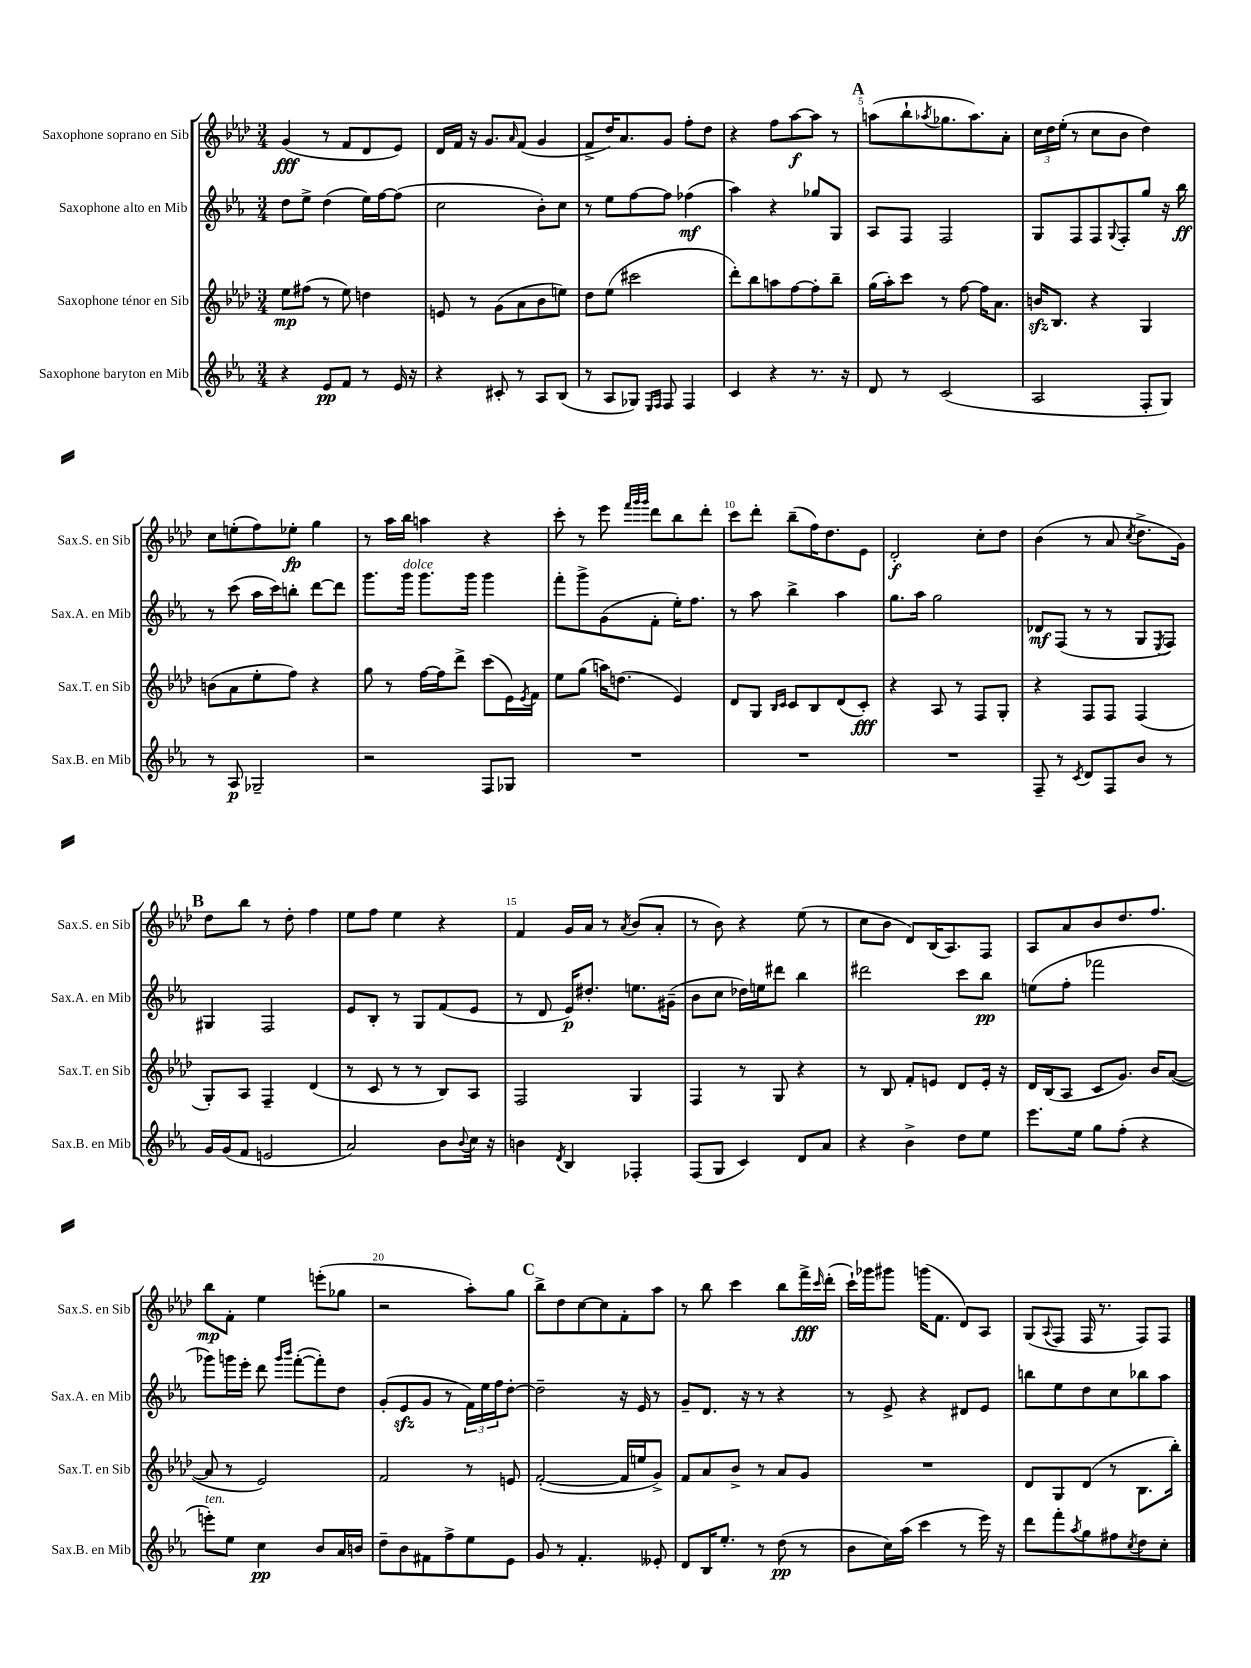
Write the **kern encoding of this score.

**kern	**dynam	**kern	**dynam	**kern	**dynam	**kern	**dynam
*part4	*part4	*part3	*part3	*part2	*part2	*part1	*part1
*staff4	*staff4	*staff3	*staff3	*staff2	*staff2	*staff1	*staff1
*I"Saxophone baryton en Mib	*	*I"Saxophone ténor en Sib	*	*I"Saxophone alto en Mib	*	*I"Saxophone soprano en Sib	*
*I'Sax.B. en Mib	*	*I'Sax.T. en Sib	*	*I'Sax.A. en Mib	*	*I'Sax.S. en Sib	*
*clefG2	*	*clefG2	*	*clefG2	*	*clefG2	*
*k[b-e-a-]	*	*k[b-e-a-d-]	*	*k[b-e-a-]	*	*k[b-e-a-d-]	*
*M3/4	*	*M3/4	*	*M3/4	*	*M3/4	*
=1	=1	=1	=1	=1	=1	=1	=1
4r	.	8ee-\L	mp	8dd\L	.	(4g/	fff
.	.	(8ff#X\J	.	8ee-^\J	.	.	.
8e-/L	pp	8r	.	(4dd\	.	8r	.
8f/J	.	8ee-\)	.	.	.	8f/L	.
8r	.	4ddn\	.	16ee-\LL)	.	8d-/	.
.	.	.	.	[16ff\J	.	.	.
16e-/	.	.	.	(8ff\J]	.	8e-/J)	.
16r	.	.	.	.	.	.	.
=2	=2	=2	=2	=2	=2	=2	=2
4r	.	8en/	.	2cc\	.	16d-/LL	.
.	.	.	.	.	.	16f/JJ	.
.	.	8r	.	.	.	16r	.
.	.	.	.	.	.	8.g/L	.
8c#X'/	.	(8g\L	.	.	.	.	.
.	.	.	.	.	.	16qqa-/	.
8r	.	8a-\	.	.	.	(8f/J	.
8A-/L	.	8b-\	.	8b-'\L)	.	4g/	.
(8B-/J	.	8een\J)	.	8cc\J	.	.	.
=3	=3	=3	=3	=3	=3	=3	=3
8r	.	8dd-\L	.	8r	.	8f^/L	.
8A-/L	.	(8ee-\J	.	8ee-\L	.	16dd-/K)	.
.	.	.	.	.	.	8.a-/	.
8G-X/J)	.	2ccc#X\	.	[8ff\	.	.	.
16qqE-/LL	.	.	.	.	.	.	.
16qqF/JJ	.	.	.	.	.	.	.
8F/	.	.	.	8ff\J]	.	8g/J	.
4F/	.	.	.	(4ff-X\	mf	8ff'\L	.
.	.	.	.	.	.	8dd-\J	.
=4	=4	=4	=4	=4	=4	=4	=4
4c/	.	8ddd-'\L)	.	4aa-\)	.	4r	.
.	.	8bb-\	.	.	.	.	.
4r	.	8aan\	.	4r	.	8ff\L	.
.	.	[8ff\	.	.	.	[8aa-\	f
8.r	.	8ff'\]	.	8gg-X/L	.	8aa-\J]	.
.	.	8bb-~\J	.	8G/J	.	8r	.
16r	.	.	.	.	.	.	.
!!LO:REH:place=s1:t=A
=5	=5	=5	=5	=5	=5	=5	=5
8d/	.	(16gg\LL	.	8A-/L	.	(8aan\L	.
.	.	16aa-'\J)	.	.	.	.	.
8r	.	8ccc\J	.	8F/J	.	8bb-`\	.
.	.	.	.	.	.	8qaa-X/	.
(2c/	.	8r	.	2F/	.	8.gg-X\	.
.	.	[8ff\	.	.	.	.	.
.	.	.	.	.	.	8.aa-\)	.
.	.	16ff\KL]	.	.	.	.	.
.	.	8.a-\J	.	.	.	.	.
.	.	.	.	.	.	8a-'\J	.
=6	=6	=6	=6	=6	=6	=6	=6
2A-/	.	16bnzz/KL	.	8G/L	.	24cc\LL	.
.	.	.	.	.	.	24dd-\	.
.	.	8.B-/J	.	.	.	.	.
.	.	.	.	.	.	(24ee-'\JJ	.
.	.	.	.	8F/	.	8r	.
.	.	4r	.	8F/	.	8cc\L	.
.	.	.	.	8qqG/	.	.	.
.	.	.	.	8F'/	.	8b-\J	.
8F'/L	.	4G/	.	8gg/J	.	4dd-\)	.
8G/J)	.	.	.	16r	.	.	.
.	.	.	.	16bb-\	ff	.	.
!!LO:LB:g=z
=7	=7	=7	=7	=7	=7	=7	=7
8r	.	(8bn\L	.	8r	.	8cc\L	.
8A-/	p	8a-\	.	(8ccc\	.	(8een'\	.
2G-X~/	.	8ee-'\	.	16aa-\LL	.	8ff\)	.
.	.	.	.	16ccc\J)	.	.	.
.	.	8ff\J)	.	8bbn'\J	.	8ee-X'\J	fp
.	.	4r	.	[8ddd\L	.	4gg\	.
.	.	.	.	8ddd\J]	.	.	.
=8	=8	=8	=8	=8	=8	=8	=8
2r	.	8gg\	.	8.ggg\L	.	8r	.
.	.	8r	.	.	.	16aa-\LL	.
!	!	!	!	!LO:TX:a:i:t=dolce	!	!	!
.	.	.	.	16ggg\Jk	.	16bb-\JJ	.
.	.	[16ff\LL	.	8.ggg\L	.	4aan\	.
.	.	16ff\J]	.	.	.	.	.
.	.	8ddd-^\J	.	.	.	.	.
.	.	.	.	16ggg\Jk	.	.	.
8F/L	.	(8ccc\L	.	4ggg\	.	4r	.
8G-X/J	.	16e-\L)	.	.	.	.	.
.	.	8qe-/	.	.	.	.	.
.	.	16f\JJ	.	.	.	.	.
=9	=9	=9	=9	=9	=9	=9	=9
2.r	.	8ee-\L	.	8fff'\L	.	8ccc'\	.
.	.	(8gg\J	.	8ggg^\	.	8r	.
.	.	16aan\KL)	.	(8g\	.	8eee-\	.
.	.	(8.ddn\J	.	.	.	.	.
.	.	.	.	.	.	32qqfff/LLL	.
.	.	.	.	.	.	32qqggg/	.
.	.	.	.	.	.	32qqggg/JJJ	.
.	.	.	.	8f'\J	.	8ddd-\L	.
.	.	4e-/)	.	16ee-'\KL)	.	8bb-\	.
.	.	.	.	8.ff\J	.	.	.
.	.	.	.	.	.	8ddd-'\J	.
=10	=10	=10	=10	=10	=10	=10	=10
2.r	.	8d-/L	.	8r	.	8ccc\L	.
.	.	8G/J	.	8aa-\	.	8ddd-'\J	.
.	.	16qqB-/LL	.	.	.	.	.
.	.	16qqc/JJ	.	.	.	.	.
.	.	8c/L	.	4bb-^\	.	(8bb-~\L	.
.	.	8B-/	.	.	.	16ff\K)	.
.	.	.	.	.	.	8.dd-\	.
.	.	(8d-/	.	4aa-\	.	.	.
.	.	8c'/J)	fff	.	.	8e-\J	.
=11	=11	=11	=11	=11	=11	=11	=11
2.r	.	4r	.	8.gg\L	.	2d-'/	f
.	.	.	.	16aa-\Jk	.	.	.
.	.	8A-/	.	2gg\	.	.	.
.	.	8r	.	.	.	.	.
.	.	8F/L	.	.	.	8cc'\L	.
.	.	8G'/J	.	.	.	8dd-\J	.
=12	=12	=12	=12	=12	=12	=12	=12
8F~/	.	4r	.	8d-X/L	mf	(4b-\	.
8r	.	.	.	(8F/J	.	.	.
8qc/	.	.	.	.	.	.	.
8d/L	.	8F/L	.	8r	.	8r	.
8F/	.	8F/J	.	8r	.	8a-/	.
.	.	.	.	.	.	8qcc/	.
8b-/J	.	(4F/	.	8G/L	.	8.dd-^\L	.
.	.	.	.	8qE-/	.	.	.
8r	.	.	.	8F/J)	.	.	.
.	.	.	.	.	.	16g\Jk)	.
!!LO:LB:g=z
!!LO:REH:place=s1:t=B
=13	=13	=13	=13	=13	=13	=13	=13
16g/LL	.	8G'/L)	.	4G#X/	.	8dd-\L	.
(16g/J	.	.	.	.	.	.	.
8f/J	.	8A-/J	.	.	.	8bb-\J	.
2en/	.	4F~/	.	2F/	.	8r	.
.	.	.	.	.	.	8dd-'\	.
.	.	(4d-/	.	.	.	4ff\	.
=14	=14	=14	=14	=14	=14	=14	=14
2a-/)	.	8r	.	8e-/L	.	8ee-\L	.
.	.	8c/	.	8B-'/J	.	8ff\J	.
.	.	8r	.	8r	.	4ee-\	.
.	.	8r	.	8G/L	.	.	.
8b-\L	.	8B-/L)	.	(8f/	.	4r	.
8qqb-/	.	.	.	.	.	.	.
16cc\Jk	.	8A-/J	.	8e-/J	.	.	.
16r	.	.	.	.	.	.	.
=15	=15	=15	=15	=15	=15	=15	=15
4bn\	.	2F/	.	8r	.	4f/	.
.	.	.	.	8d/	.	.	.
8qd/	.	.	.	.	.	.	.
4B-/	.	.	.	16e-/KL)	p	16g/LL	.
.	.	.	.	8.dd#X'/J	.	16a-/JJ	.
.	.	.	.	.	.	8r	.
.	.	.	.	.	.	8qa-/	.
4F-X'/	.	4G/	.	8.een\L	.	(8b-/L	.
.	.	.	.	.	.	8a-'/J	.
.	.	.	.	(16g#X~\Jk	.	.	.
=16	=16	=16	=16	=16	=16	=16	=16
(8F/L	.	4F/	.	8b-\L	.	8r	.
8G/J	.	.	.	8cc\J	.	8b-\)	.
4c/)	.	8r	.	16dd-X\LL)	.	4r	.
.	.	.	.	16een\J	.	.	.
.	.	8G/	.	8ddd#X\J	.	.	.
8d/L	.	4r	.	4bb-\	.	(8ee-\	.
8a-/J	.	.	.	.	.	8r	.
=17	=17	=17	=17	=17	=17	=17	=17
4r	.	8r	.	2ddd#X\	.	8cc\L	.
.	.	8B-/	.	.	.	8b-\J	.
4b-^\	.	8f'/L	.	.	.	8d-/L)	.
.	.	8en/J	.	.	.	(16B-/K	.
.	.	.	.	.	.	8.A-/)	.
8dd\L	.	8d-/L	.	8ccc\L	.	.	.
8ee-\J	.	16e'/Jk	.	8bb-\J	pp	8F/J	.
.	.	16r	.	.	.	.	.
=18	=18	=18	=18	=18	=18	=18	=18
8.eee-\L	.	16d-/LL	.	(8een\L	.	8A-/L	.
.	.	(16B-/J	.	.	.	.	.
.	.	8A-/J	.	8ff'\J	.	8a-/	.
16ee-\Jk	.	.	.	.	.	.	.
8gg\L	.	8c/L	.	2fff-X\	.	8b-/	.
(8ff'\J	.	8.g/J)	.	.	.	8.dd-/	.
4r	.	.	.	.	.	.	.
.	.	16b-/KL	.	.	.	8.ff/J	.
.	.	([8a-/J	.	.	.	.	.
!!LO:LB:g=z
=19	=19	=19	=19	=19	=19	=19	=19
!LO:TX:a:i:t=ten.	!	!	!	!	!	!	!
8eeen'\L)	.	8a-/]	.	8ggg-X\L)	.	8bb-\L	mp
8ee-\J	.	8r	.	16gggn\L	.	8f'\J	.
.	.	.	.	16eee-'\JJ	.	.	.
4cc\	pp	2e-/)	.	8ddd\	.	4ee-\	.
.	.	.	.	16qqggg/LL	.	.	.
.	.	.	.	16qqbbb-/JJ	.	.	.
.	.	.	.	([8fff'\L	.	.	.
8b-/L	.	.	.	8fff'\])	.	(8eeen'\L	.
16a-/L	.	.	.	8dd\J	.	8gg-X\J	.
16bn/JJ	.	.	.	.	.	.	.
=20	=20	=20	=20	=20	=20	=20	=20
8dd~\L	.	2f/	.	(8g'/L	.	2r	.
8b-\	.	.	.	8e-zz/	.	.	.
8f#X\	.	.	.	8g/J	.	.	.
8ff^\	.	.	.	8r	.	.	.
8ee-\	.	8r	.	24f\LL)	.	8aa-'\L)	.
.	.	.	.	24ee-\	.	.	.
.	.	.	.	24ff\J	.	.	.
8e-\J	.	8en/	.	[8dd'\J	.	8gg\J	.
!!LO:REH:place=s1:t=C
=21	=21	=21	=21	=21	=21	=21	=21
8g/	.	([2f'/	.	2dd~\]	.	8bb-^\L	.
8r	.	.	.	.	.	8dd-\	.
4.f'/	.	.	.	.	.	[8cc\	.
.	.	.	.	.	.	8cc\]	.
.	.	16f/LL]	.	16r	.	8f'\	.
.	.	16een/J	.	16e-/	.	.	.
8e--X'/	.	8g^/J)	.	8r	.	8aa-\J	.
=22	=22	=22	=22	=22	=22	=22	=22
8d/L	.	8f/L	.	8g~/L	.	8r	.
16B-/K	.	8a-/	.	8.d/J	.	8bb-\	.
8.ee-'/J	.	.	.	.	.	.	.
.	.	8b-^/J	.	.	.	4ccc\	.
.	.	.	.	16r	.	.	.
8r	.	8r	.	8r	.	.	.
(8dd\	pp	8a-/L	.	4r	.	8bb-\L	.
8r	.	8g/J	.	.	.	16fff^\L	fff
.	.	.	.	.	.	16qqccc/	.
.	.	.	.	.	.	(16ddd-'\JJ	.
=23	=23	=23	=23	=23	=23	=23	=23
8b-\L	.	2.r	.	8r	.	16ccc`\LL)	.
.	.	.	.	.	.	16ggg-X\J	.
16cc\L)	.	.	.	8e-^/	.	8ggg#X\J	.
(16aa-\JJ	.	.	.	.	.	.	.
4ccc\	.	.	.	4r	.	(16gggn\KL	.
.	.	.	.	.	.	8.f\J	.
8r	.	.	.	8d#X/L	.	8d-/L)	.
16eee-\)	.	.	.	8e-/J	.	8A-/J	.
16r	.	.	.	.	.	.	.
=24	=24	=24	=24	=24	=24	=24	=24
8ddd\L	.	8d-/L	.	8bbn\L	.	(8G/L	.
.	.	.	.	.	.	8qqA-/	.
8fff'\	.	8G/	.	8ee-\	.	8F/J	.
8qaa-/	.	.	.	.	.	.	.
8gg\	.	(8d-/J	.	8dd\	.	16F/	.
.	.	.	.	.	.	8.r	.
8ff#X\	.	8r	.	8cc\	.	.	.
8qcc/	.	.	.	.	.	.	.
8dd\	.	8.B-\L	.	8bb-X\	.	8F/L)	.
8cc'\J	.	.	.	8aa-\J	.	8F/J	.
.	.	16bb-'\Jk)	.	.	.	.	.
==	==	==	==	==	==	==	==
*-	*-	*-	*-	*-	*-	*-	*-
